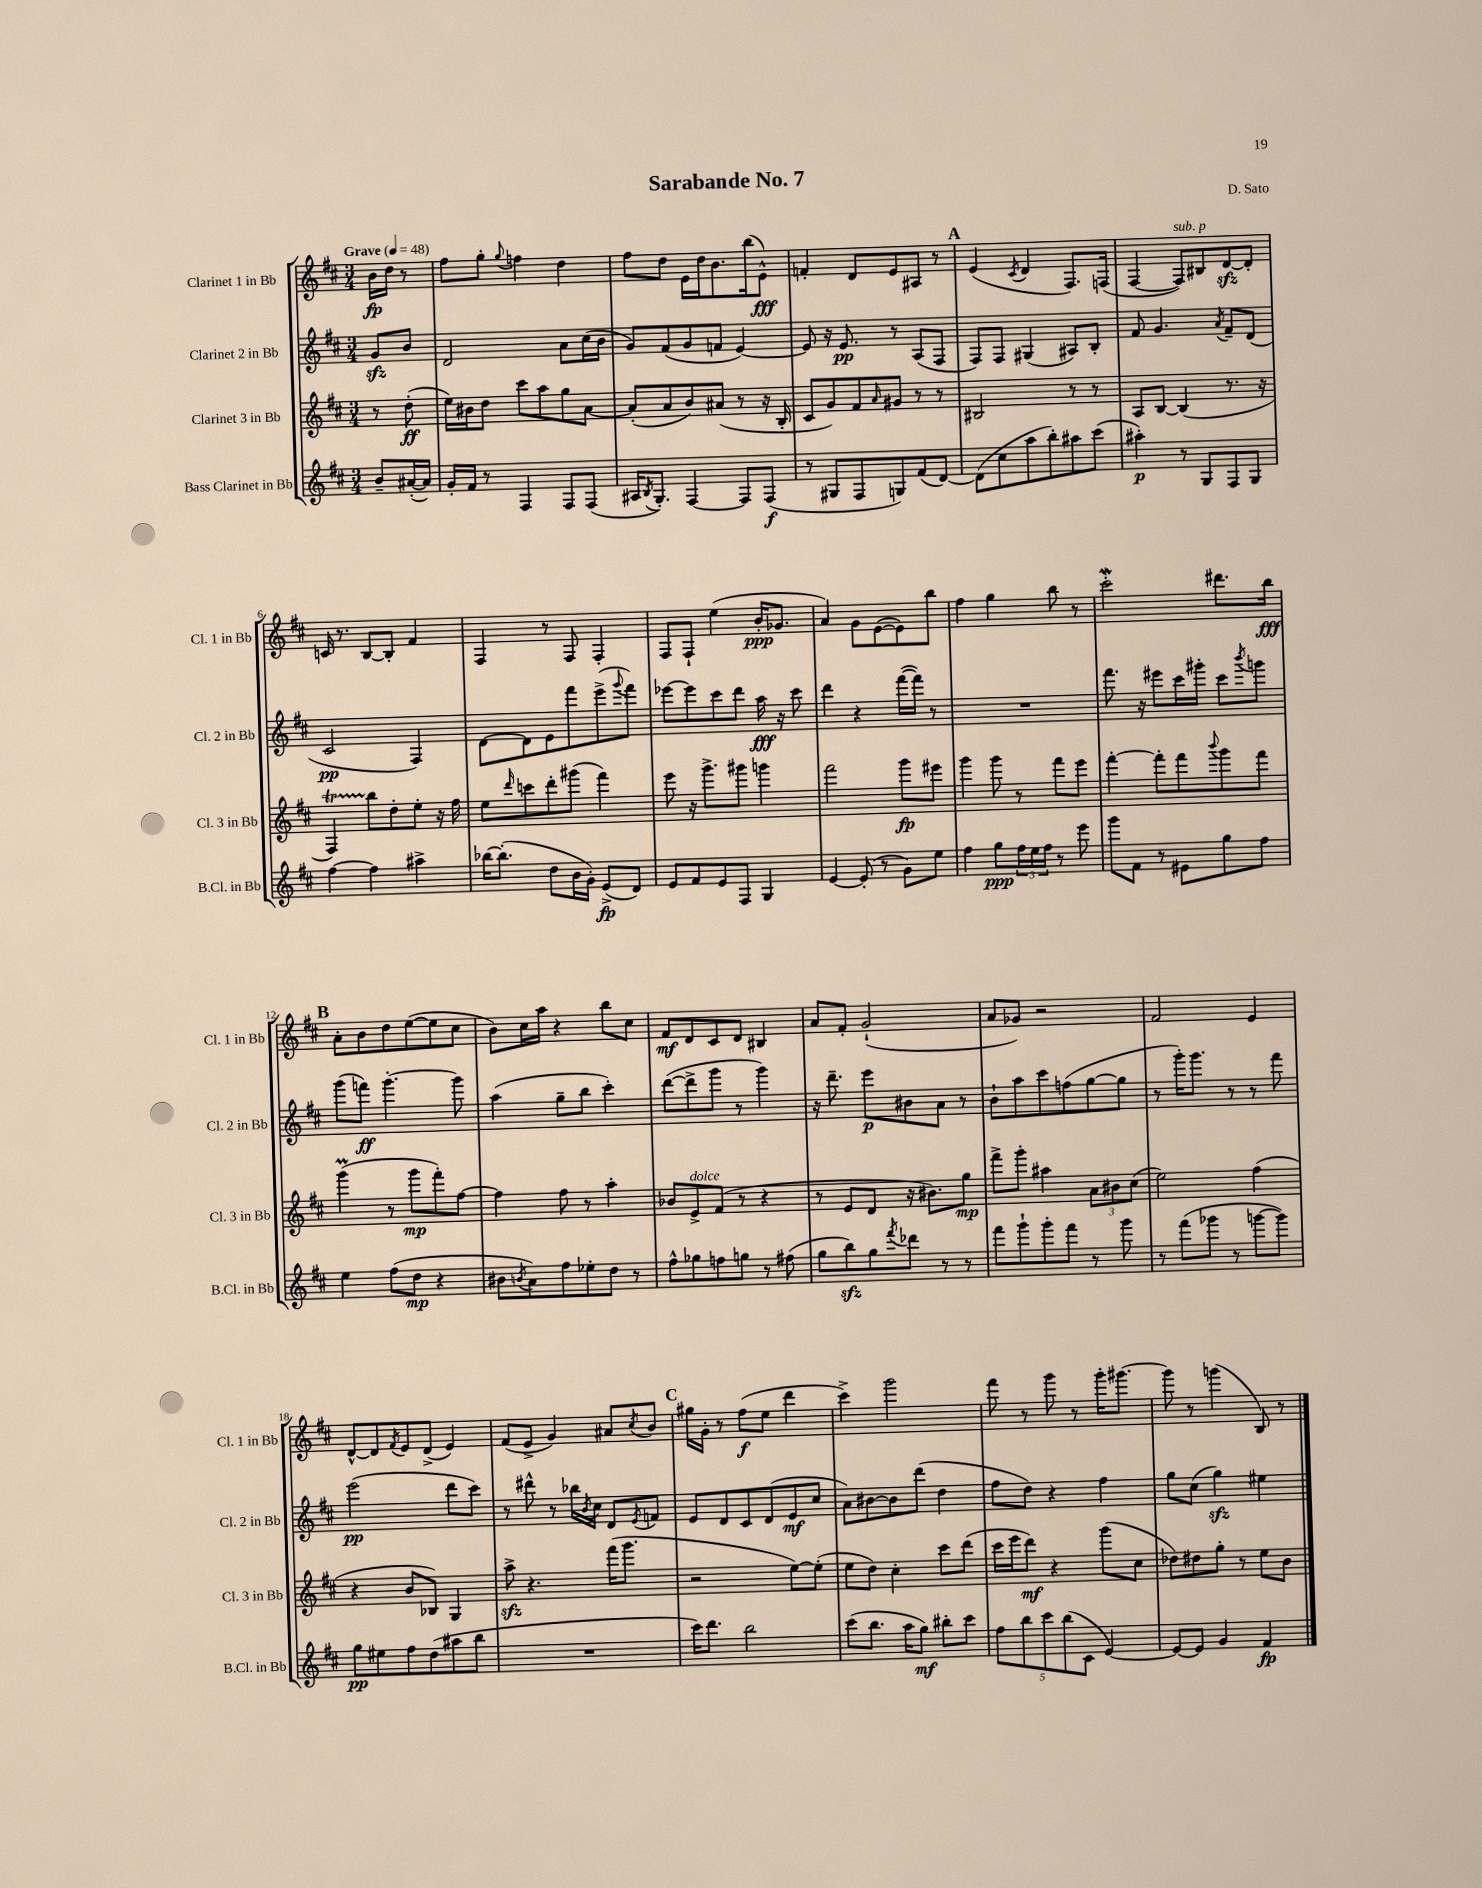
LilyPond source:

\header { title = "Sarabande No. 7" composer = "D. Sato" }
<<
\new StaffGroup <<
\new Staff = "s0" \with { instrumentName = "Clarinet 1 in Bb" shortInstrumentName = "Cl. 1 in Bb" } {
    \clef treble \key d \major \numericTimeSignature \time 3/4 \partial 4 \tempo "Grave" 4 = 48
    b'16\fp d''16 r8 |
    fis''8 g''8-. \appoggiatura { g''8 } f''4 d''4 |
    fis''8 d''8 e'16 d''16 b'8. b''16( e'8-^\fff) |
    f'4-. d'8 e'8 ais8 r8 |
    \mark \markup { \bold "A" } e'4( \acciaccatura { cis'8 } d'4 fis8.) f16( |
    fis4~ fis8^\markup { \italic "sub. p" }) bis8 d'8~\sfz d'8-. |
    c'16 r8. b8~ b8-. fis'4 |
    fis4 r8 fis8 fis4-. |
    fis8 fis8-! e''4( b'16-.\ppp ges'8. |
    a'4) g'8 e'8~( e'8) b''8 |
    fis''4 g''4 b''8 r8 |
    cis'''2-.\mordent dis'''8. b''16\fff |
    \mark \markup { \bold "B" } a'8-. b'8 d''8 e''8~( e''8 cis''8 |
    b'8) cis''16 a''16 r4 b''8 cis''8 |
    fis'8\mf d'8 cis'8 d'8 bis4 |
    a'8 fis'8-. g'2-!( |
    a'8 ges'8) r2 |
    fis'2 e'4 |
    d'8~-^ d'8 \acciaccatura { fis'8 } e'8 d'8->( e'4) |
    fis'8( e'8-> g'4) ais'8 \acciaccatura { cis''8 } b'8 |
    \mark \markup { \bold "C" } gis''16 g'16-. r8 fis''8\f( e''8 d'''4 |
    cis'''4->) g'''2 |
    fis'''8 r8 g'''8 r8 g'''16-. gis'''8.~ |
    gis'''8 r8 g'''4( b8) r8 \bar "|." |
}
\new Staff = "s1" \with { instrumentName = "Clarinet 2 in Bb" shortInstrumentName = "Cl. 2 in Bb" } {
    \clef treble \key d \major \numericTimeSignature \time 3/4 \partial 4
    g'8\sfz b'8 |
    d'2 a'8 cis''16( b'16 |
    g'8) fis'8( g'8 f'8 e'4~) |
    e'8 r16 e'8.\pp r8 a8( fis8 |
    \mark \markup { \bold "A" } fis8) fis8 gis4( ais8) b8-. |
    fis'8 g'4. \acciaccatura { a'8 } fis'8-- d'8( |
    cis'2\pp fis4) |
    d'8~ d'8 e'8 fis'''8 e'''8->( \appoggiatura { g'''8 } fis'''8) |
    ees'''8~ ees'''8 cis'''8 d'''8 a''16\fff r16 cis'''8 |
    d'''4 r4 fis'''16~( fis'''16) r8 |
    R2. |
    fis'''8. r16 eis'''8 cis'''16 gis'''16-. cis'''8 \acciaccatura { b'''8 } g'''8 |
    \mark \markup { \bold "B" } g'''8( f'''8\ff) g'''4.~-. g'''8 |
    a''4( g''8-- b''8 cis'''4-.) |
    d'''8~( d'''8-> g'''8 r8 g'''4) |
    r16 d'''8.-- e'''8\p bis'8 a'8 r8 |
    b'8-! a''8 cis'''8 f''8( g''8~ g''8 |
    r8 g'''16-.) g'''8. r8 r8 fis'''8 |
    e'''2\pp( d'''8 cis'''8) |
    r8 dis'''8-^ r8 bes''16 \acciaccatura { b'8 } cis''16 d'8 \acciaccatura { e'8 } f'8 |
    \mark \markup { \bold "C" } e'8 d'8 cis'8 d'8( e'8\mf cis''8 |
    a'8) bis'8~ bis'8 d'''8( d''4 |
    fis''8 d''8) r4 fis''4 |
    g''8 cis''8( g''4\sfz) eis''4 \bar "|." |
}
\new Staff = "s2" \with { instrumentName = "Clarinet 3 in Bb" shortInstrumentName = "Cl. 3 in Bb" } {
    \clef treble \key d \major \numericTimeSignature \time 3/4 \partial 4
    r8 d''8-.\ff( |
    e''16) bis'16 d''8 cis'''8 a''8 g''8 a'8~ |
    a'8-.( a'8 b'8) ais'8( r8 r16 b16-. |
    cis'8 g'8) fis'8 \grace { a'16 } gis'8 r8 r8 |
    \mark \markup { \bold "A" } bis2 r8 r8 |
    a8 b8~ b4( r8. r16 |
    fis4\startTrillSpan) b''8\stopTrillSpan d''8-. e''8-. r16 fis''16 |
    e''8 \grace { d'''16 } c'''8 d'''8-. gis'''8( fis'''4) |
    e'''8 r16 g'''8.-> gis'''8 g'''4 |
    fis'''2 g'''8\fp eis'''8 |
    g'''4 g'''8 r8 fis'''8 e'''8 |
    fis'''4~-. fis'''8-. fis'''8 \appoggiatura { b'''8 } g'''8 fis'''8 |
    \mark \markup { \bold "B" } g'''4\prall( r8 g'''8\mp fis'''8-.) fis''8~ |
    fis''4 fis''8 r8 a''4-. |
    bes'8 e'8->^\markup { \italic "dolce" } fis'8( r8 r4 |
    r8 e'8 d'8 r16 bis'8.) g''8\mp |
    fis'''8-> g'''8-. ais''4 \tuplet 3/2 { a'8 bis'8 cis''8( } |
    e''2) fis''4( |
    r4 b'8 bes8) g4 |
    a''8->\sfz r4. fis'''16( g'''8. |
    \mark \markup { \bold "C" } r2 e''8~) e''8-.( |
    e''8 d''8) cis''4-. cis'''8 d'''8( |
    cis'''16 e'''16 d'''8\mf) r4 g'''8( cis''8 |
    des''8) dis''8 g''8-. r8 e''8 b'8 \bar "|." |
}
\new Staff = "s3" \with { instrumentName = "Bass Clarinet in Bb" shortInstrumentName = "B.Cl. in Bb" } {
    \clef treble \key d \major \numericTimeSignature \time 3/4 \partial 4
    b'8-- ais'16~-.( ais'16) |
    g'16-. fis'16 r8 fis4 fis8 fis8( |
    ais16 \acciaccatura { b8 } g8.-.) fis4~ fis8 fis8\f( |
    r8 gis8 fis8 g8) fis'8( d'8~) |
    \mark \markup { \bold "A" } d'8( cis''8 a''8 b''8-.) ais''8 cis'''8( |
    ais''4-.\p) r8 g8 fis8 g8 |
    fis''4~ fis''4 ais''4-> |
    bes''16~ bes''8.-.( d''8 b'16 g'16-.) e'8->\fp( d'8) |
    e'8 fis'8 e'8 fis8 g4 |
    e'4~ e'8-.( r8 g'8) e''8 |
    fis''4 g''8\ppp \tuplet 3/2 { fis''16 e''16 fis''16 } r8 e'''8 |
    g'''8 fis'8 r8 eis'8 g''8 fis''8 |
    \mark \markup { \bold "B" } e''4 fis''8( d''8\mp r4 |
    bis'8 \acciaccatura { b'8 } a'8) fis''8 ees''8-. d''8 r8 |
    fis''8-^ ges''8 f''8 g''8 r8 fis''8( |
    g''8 b''8\sfz) g''8 \acciaccatura { fis'''8 } des'''8 r8 r8 |
    fis'''8 g'''8-! g'''8-. fis'''8 r8 g'''8 |
    r8 fis'''8( ges'''8 r8 g'''8~ g'''8) |
    g''8\pp eis''8 fis''8 d''8( ais''8 b''8 |
    R2. |
    \mark \markup { \bold "C" } cis'''16) d'''8. b''2 |
    cis'''8( b''8. a''16 g''8\mf) bis''8-. cis'''8 |
    \tuplet 5/4 { fis''8 b''8 cis'''8 b''8( cis'8 } e'4~) |
    e'8~ e'8 g'4 fis'4\fp \bar "|." |
}
>>
>>
